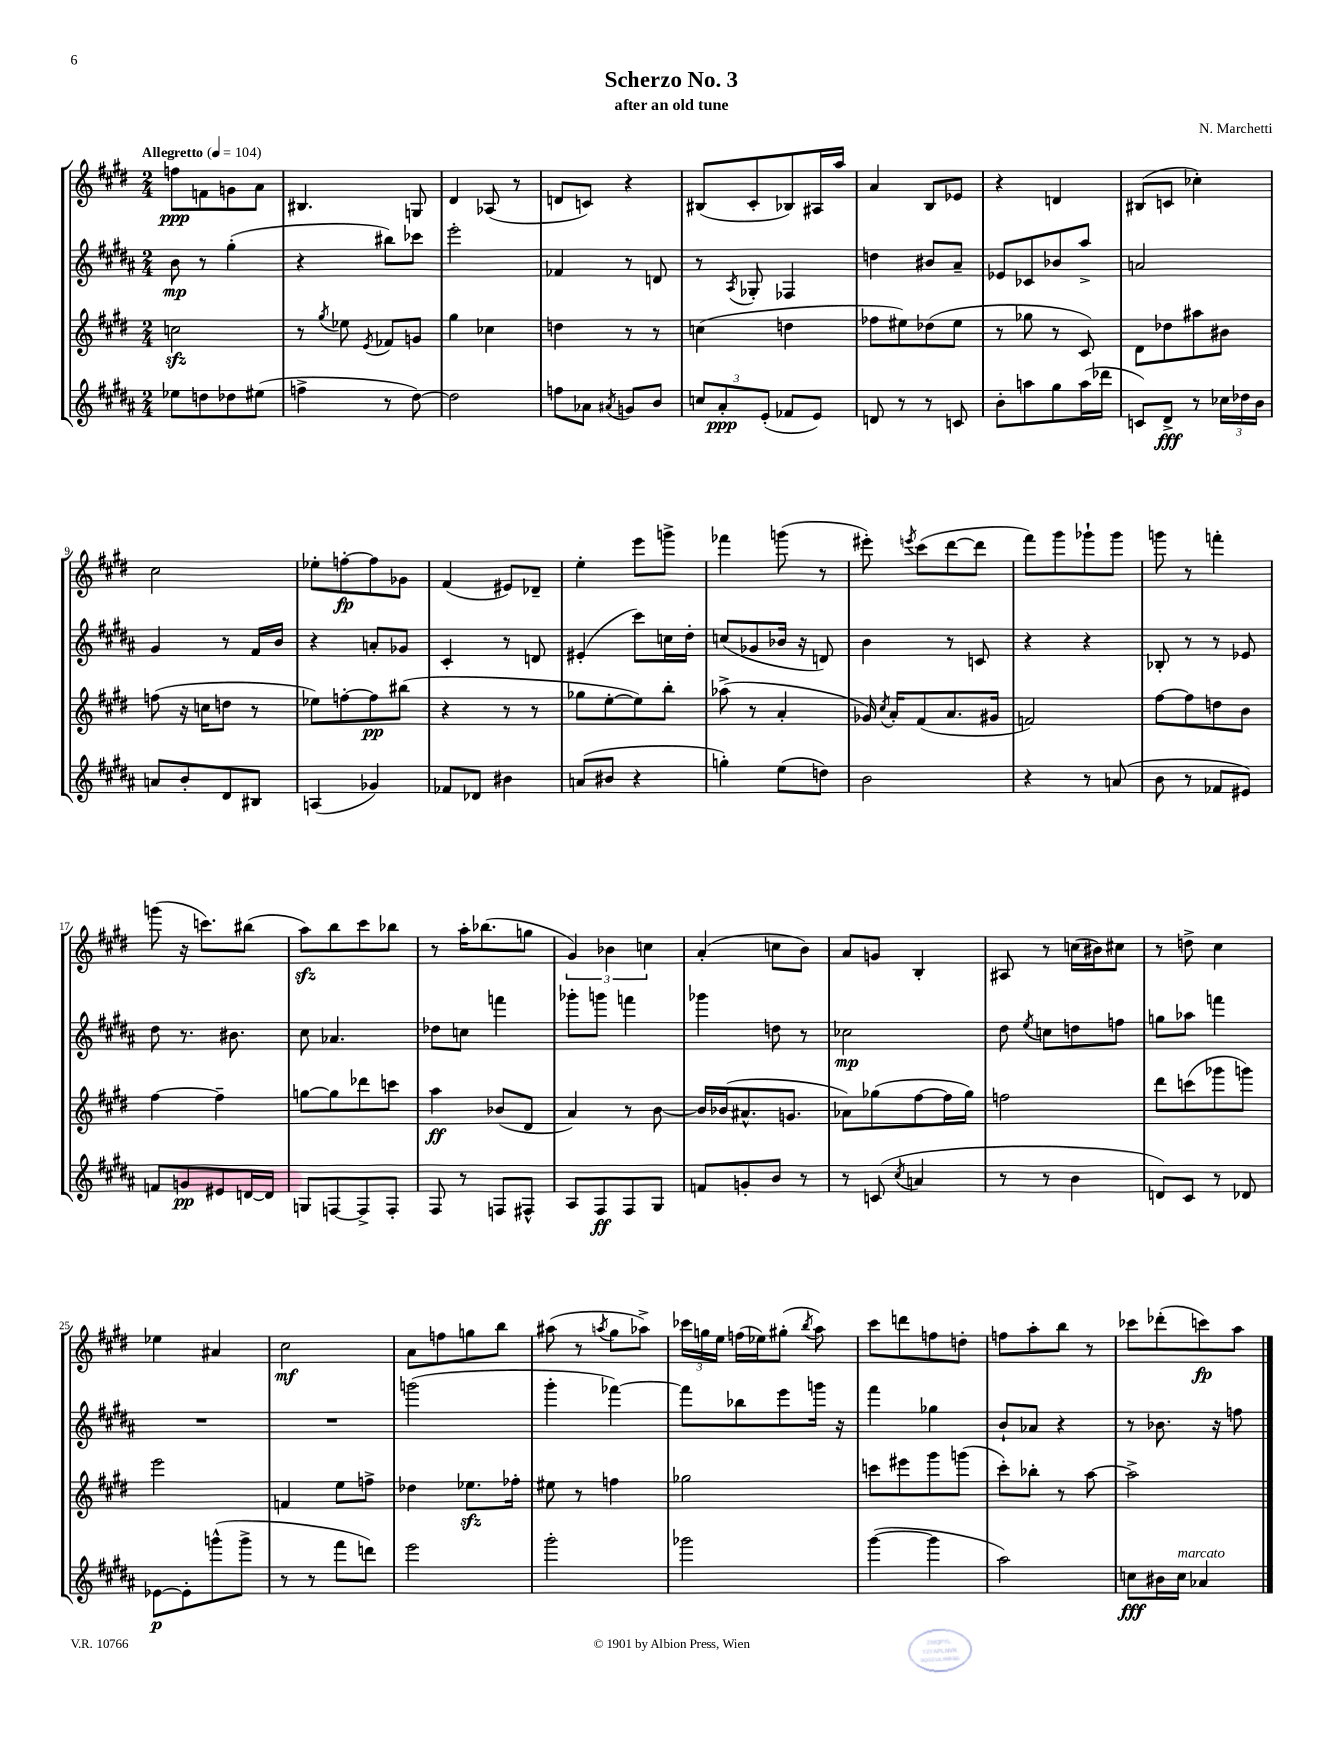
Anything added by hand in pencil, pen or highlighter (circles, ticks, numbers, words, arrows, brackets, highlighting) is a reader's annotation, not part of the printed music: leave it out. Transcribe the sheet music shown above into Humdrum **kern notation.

**kern	**kern	**kern	**kern
*staff4	*staff3	*staff2	*staff1
*clefG2	*clefG2	*clefG2	*clefG2
*k[f#c#g#d#a#]	*k[f#c#g#d#]	*k[f#c#g#d#a#]	*k[f#c#g#d#]
*M2/4	*M2/4	*M2/4	*M2/4
*MM104	*MM104	*MM104	*MM104
8ee-\L	2cc\	8b\	8ff\L
8dd\	.	8r	8f\
8dd-\	.	(4gg#'\	8g\
(8ee#\J	.	.	8a\J
=	=	=	=
4ff^\	8r	4r	4.B#/
.	8qgg#/	.	.
.	8ee-\	.	.
.	8qe/	.	.
8r	8f-/L	8bb#\L)	.
[8dd#\)	8g/J	8ccc-\J	8G/
=	=	=	=
2dd#\]	4gg#\	2eee'\	4d#/
.	4cc-\	.	(8A-/
.	.	.	8r
=	=	=	=
8ff\L	4dd\	4f-/	8d/L
8a-\J	.	.	8c/J)
8qa#/	.	.	.
8g/L	8r	8r	4r
8b/J	8r	8d/	.
=	=	=	=
12cc/L	(4cc\	8r	(8B#/L
12a#'/	.	.	.
.	.	8qA#/	.
.	.	8G-'/	8c#'/
(12e'/J	.	.	.
8f-/L	4dd\	4F-/	8B-/)
8e/J)	.	.	16A#/L
.	.	.	16aa/JJ
=	=	=	=
8d/	8ff-\L	4dd\	4a/
8r	8ee#\)	.	.
8r	(8dd-\	8b#/L	8B/L
8c/	8ee#\J	8a#~/J	8e-/J
=	=	=	=
8b'\L	8r	8e-/L	4r
8aa\	8gg-\	8c-/	.
8gg#\	8r	8b-/	4d/
(16aa\L	8c#/)	8aa#^/J	.
16ddd-\JJ	.	.	.
=	=	=	=
8c/L)	8d#\L	2a/	(8B#/L
8d#^/J	8dd-\	.	8c/J
8r	8aa#\	.	4cc-'\)
24cc-\LL	8b#\J	.	.
24dd-\	.	.	.
24b\JJ	.	.	.
=	=	=	=
8a/L	(8ff\	4g#/	2cc#\
8b'/	16r	.	.
.	16cc\LK	.	.
8d#/	8dd\J	8r	.
8B#/J	8r	16f#/LL	.
.	.	16b/JJ	.
=	=	=	=
(4A/	8ee-\L)	4r	8ee-'\L
.	[8ff'\	.	[8ff'\
4g-/)	8ff\]	8a'/L	8ff\]
.	(8bb#\J	8g-/J	8g-\J
=	=	=	=
8f-/L	4r	4c#'/	(4f#/
8d-/J	.	.	.
4b#\	8r	8r	8e#/L)
.	8r	8d/	8d-~/J
=	=	=	=
(8a/L	8gg-\L	(4e#'/	4ee'\
8b#/J	[8ee'\	.	.
4r	8ee\])	8ccc#\L)	8eee\L
.	8bb'\J	16cc\L	8ggg^\J
.	.	16dd#'\JJ	.
=	=	=	=
4gg'\)	(8aa-^\	(8cc/L	4fff-\
.	8r	8g-/	.
(8ee\L	4a'/	16b-/Jk	(8ggg\
.	.	16r	.
8dd\J)	.	8d/)	8r
=	=	=	=
2b\	16g-/)	4b\	8eee#'\)
.	8qcc#/	.	.
.	16a'/LK	.	.
.	.	.	8qeee/
.	(8f#/	.	(8ccc#\L
.	8.a/	8r	[8ddd#\
.	.	8c/	8ddd#\]J
.	16g#/Jk	.	.
=	=	=	=
4r	2f/)	4r	8fff#\L)
.	.	.	8ggg#\
8r	.	4r	8ggg-`\
(8a/	.	.	8ggg-\J
=	=	=	=
8b\	[8ff#\L	8B-'/	8ggg\
8r	8ff#\]	8r	8r
8f-/L	8dd\	8r	4fff'\
8e#/J)	8b\J	8e-/	.
=	=	=	=
8f/L	[4ff#\	8dd#\	(8ggg\
8g/	.	8.r	16r
.	.	.	8.ccc\L)
8e#/	4ff#~\]	.	.
.	.	8.b#\	.
[16d/L	.	.	(8bb#\J
16d/]JJ	.	.	.
=	=	=	=
8G/L	[8gg\L	8cc#\	8aa\L)
[8F/	8gg\]	4.a-/	8bb\
8F^/]	8ddd-\	.	8ccc#\
8F'/J	8ccc\J	.	8bb-\J
=	=	=	=
8F#/	4aa\	8dd-\L	8r
8r	.	8cc\J	16aa'\LK
.	.	.	(8.bb-\
8F/L	(8b-/L	4fff\	.
8F#^^/J	8d#/J	.	8gg\J
=	=	=	=
8A#/L	4a/)	8ggg-'\L	6g#/)
8F#/	.	8ggg\J	.
.	.	.	6b-\
8F#/	8r	4fff\	.
.	.	.	6cc\
8G#/J	[8b\	.	.
=	=	=	=
8f/L	16b/]LL	4ggg-\	(4a'/
.	(16b-/J	.	.
8g'/	8.a#^^/	.	.
8b/J	.	8dd\	8cc\L
.	8.g/J	.	.
8r	.	8r	8b\J)
=	=	=	=
8r	8a-\L)	2cc-\	8a/L
(8c/	(8gg-\	.	8g/J
8qcc#/	.	.	.
4a/	[8ff#\	.	4B'/
.	16ff#\]L	.	.
.	16gg-\JJ)	.	.
=	=	=	=
8r	2ff\	8dd#\	8A#/
.	.	8qee/	.
8r	.	8cc\L	8r
4b\	.	8dd\	(16cc\LL
.	.	.	16b#\J)
.	.	8ff\J	8cc#\J
=	=	=	=
8d/L)	8ddd#\L	8gg\L	8r
8c#/J	(8ccc\	8aa-\J	8dd^\
8r	8ggg-\	4fff\	4cc#\
8d-/	8ggg\J)	.	.
=	=	=	=
[8e-\L	2eee\	2r	4ee-\
8e-'\]	.	.	.
(8ggg^^\	.	.	4a#/
8ggg^\J	.	.	.
=	=	=	=
8r	4f/	2r	2cc#\
8r	.	.	.
8fff#\L	8ee\L	.	.
8ddd\J)	8ff^\J	.	.
=	=	=	=
2eee\	4dd-\	(2ggg\	8a\L
.	.	.	8ff\
.	8.ee-\L	.	8gg\
.	.	.	8bb\J
.	16ff-'\Jk	.	.
=	=	=	=
2ggg#'\	8ee#\	4ggg#'\	(8aa#\
.	8r	.	8r
.	.	.	8qaa/
.	4ff\	[4fff-\)	8gg#\L
.	.	.	8aa-^\J)
=	=	=	=
2ggg-\	2gg-\	8fff-\]L	24ccc-\LL
.	.	.	24gg\
.	.	.	24ee\JJ
.	.	8bb-\	(16ff\LL
.	.	.	16ee-\J)
.	.	8eee\	(8gg#'\J
.	.	.	8qbb/
.	.	16ggg\Jk	8aa\)
.	.	16r	.
=	=	=	=
([4ggg#\	8ccc\L	4fff#\	8ccc#\L
.	8eee#\	.	8ddd\
4ggg#\]	8ggg#\	4gg-\	8ff\
.	(8ggg\J	.	8dd'\J
=	=	=	=
2aa#\)	8ccc#'\L)	8b`/L	8ff\L
.	8bb-'\J	8a-/J	8aa'\
.	8r	4r	8bb\J
.	[8aa\	.	8r
=	=	=	=
8cc\L	2aa^\]	8r	8ccc-\L
16b#\L	.	8.b-\	(8ddd-'\
16cc\JJ	.	.	.
4a-/	.	.	8ccc\)
.	.	16r	.
.	.	8ff\	8aa\J
==	==	==	==
*-	*-	*-	*-
